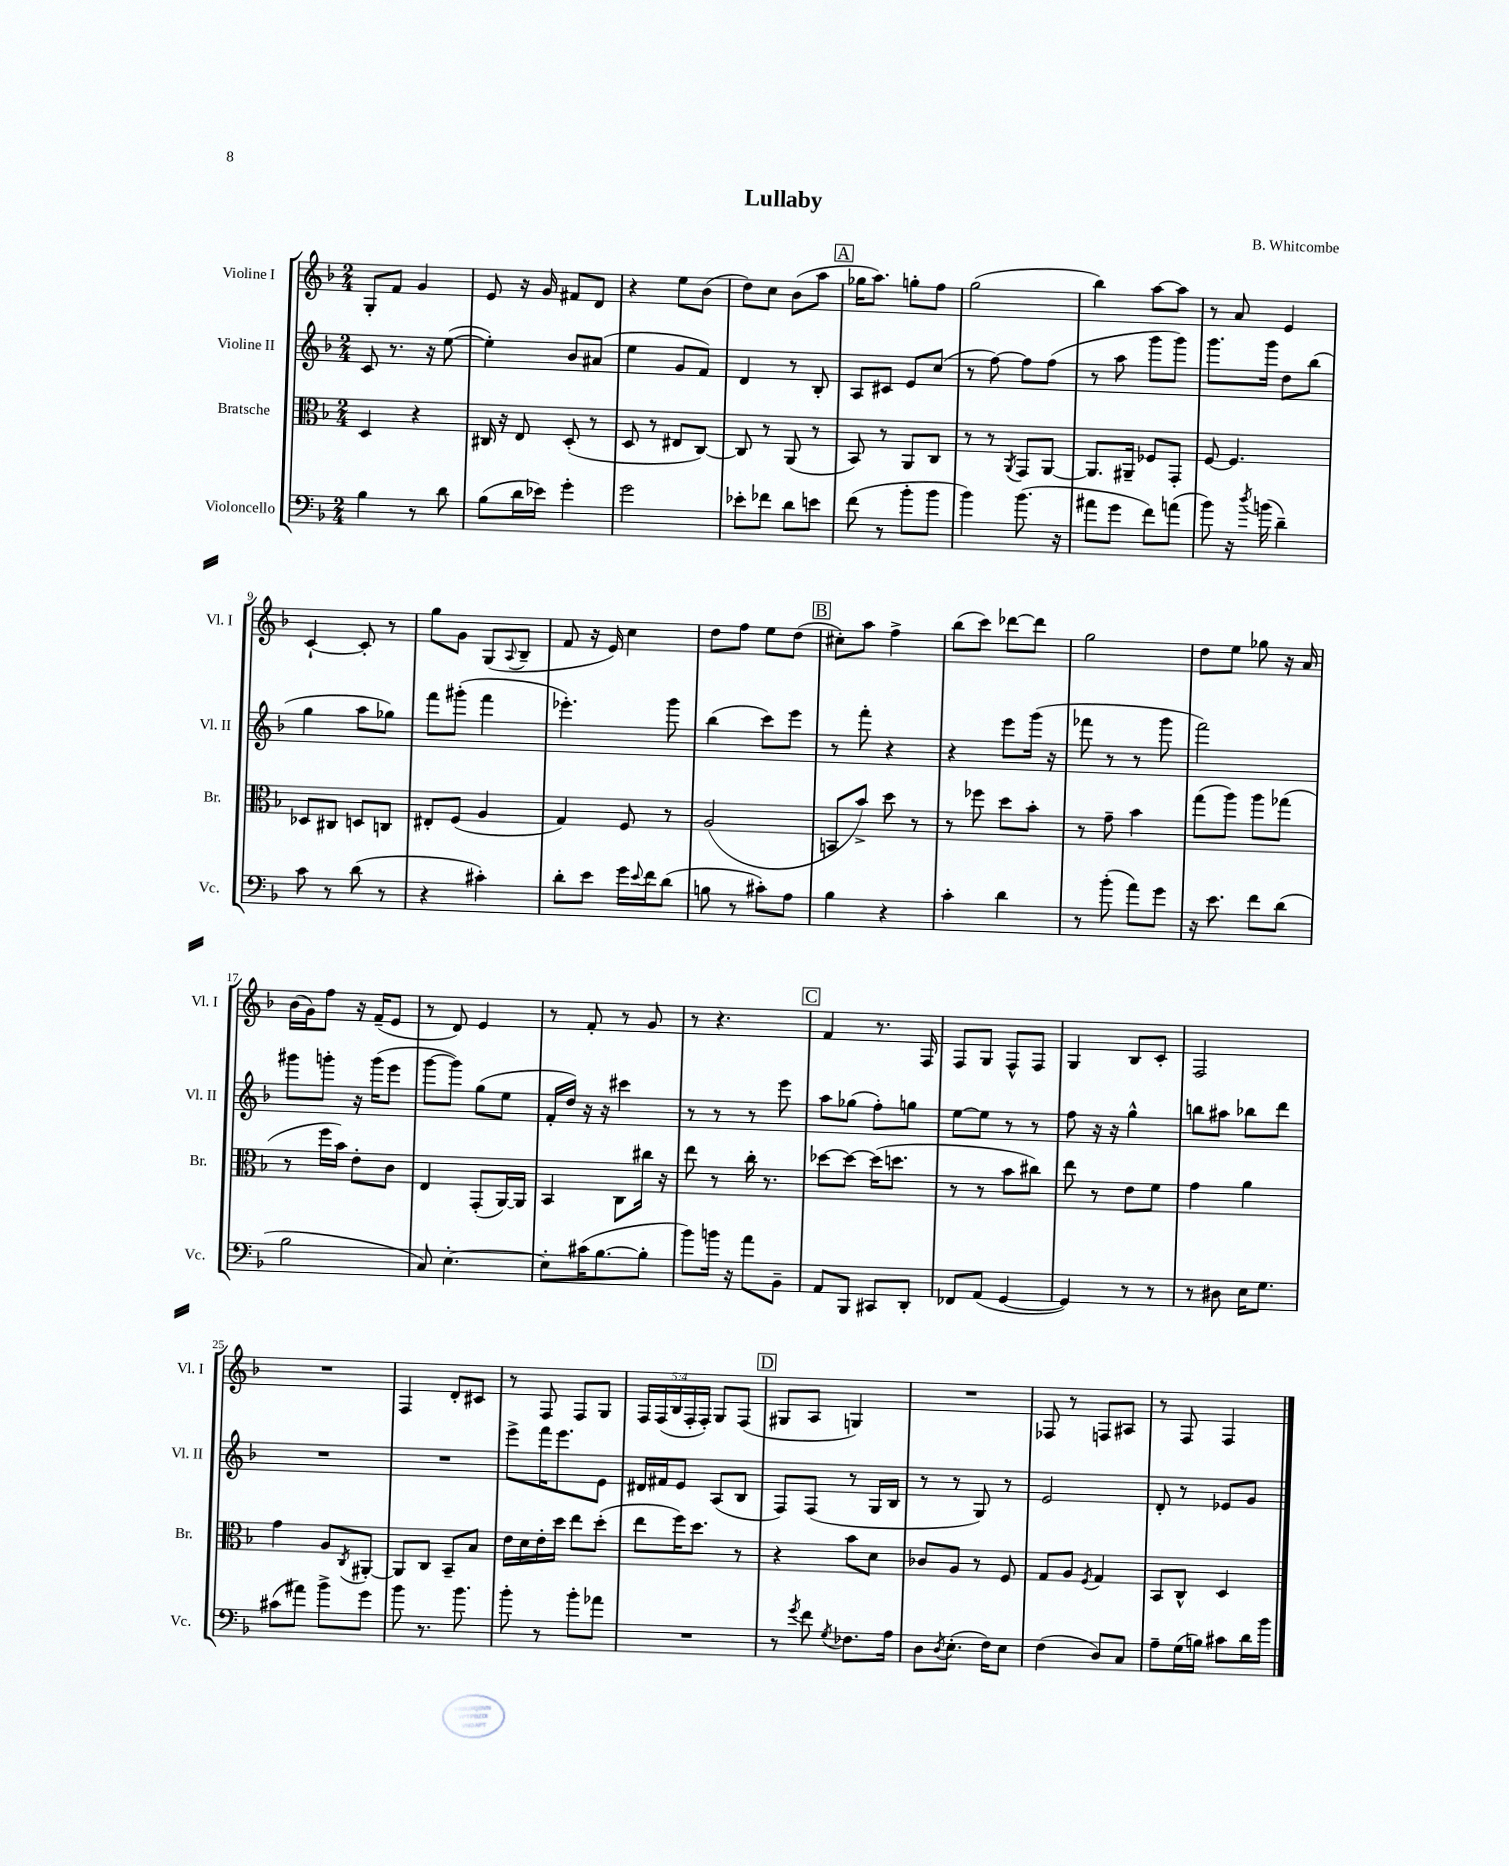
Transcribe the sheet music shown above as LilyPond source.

\header { title = "Lullaby" composer = "B. Whitcombe" }
<<
\new StaffGroup <<
\new Staff = "s0" \with { instrumentName = "Violine I" shortInstrumentName = "Vl. I" } {
    \clef treble \key f \major \numericTimeSignature \time 2/4 \override Staff.TupletNumber.text = #tuplet-number::calc-fraction-text
    g8-. f'8 g'4 |
    e'8 r16 g'16 fis'8 d'8 |
    r4 e''8 bes'8( |
    d''8) c''8 bes'8( a''8 |
    \mark \markup { \box "A" } ges''16 a''8.) g''8-. f''8 |
    g''2( |
    bes''4) a''8~ a''8 |
    r8 a'8 e'4 |
    c'4~-! c'8-. r8 |
    g''8 g'8 g8( \appoggiatura { a8 } bes8-- |
    f'8 r16 e'16) c''4 |
    d''8 f''8 e''8 d''8( |
    \mark \markup { \box "B" } cis''8-.) a''8 f''4-> |
    bes''8( c'''8) des'''8~ des'''8 |
    g''2 |
    d''8 e''8 ges''8 r16 a'16 |
    bes'16( g'16) f''8 r16 f'16--( e'8 |
    r8 d'8) e'4 |
    r8 f'8-. r8 g'8 |
    r8 r4. |
    \mark \markup { \box "C" } f'4 r8. f16 |
    f8 g8 f8-^ f8 |
    g4 bes8 c'8-. |
    f2 |
    R2 |
    f4 d'8-. cis'8 |
    r8 f8 f8 g8 |
    \tuplet 5/4 { f16 f16( bes16 f16-. f16-.) } g8 f8( |
    \mark \markup { \box "D" } gis8 a8 g4) |
    R2 |
    fes8 r8 f8 ais8 |
    r8 f8 f4 \bar "|." |
}
\new Staff = "s1" \with { instrumentName = "Violine II" shortInstrumentName = "Vl. II" } {
    \clef treble \key f \major \numericTimeSignature \time 2/4
    c'8 r8. r16 e''8~( |
    e''4-.) bes'8 ais'8( |
    e''4 g'8 f'8) |
    d'4 r8 bes8-. |
    \mark \markup { \box "A" } a8 cis'8 e'8 c''8( |
    r8 f''8~) f''8 f''8( |
    r8 a''8 g'''8 g'''8) |
    g'''8. g'''16 d''8 bes''8( |
    g''4 a''8 ges''8) |
    f'''8 gis'''8-.( f'''4 |
    ees'''4.-.) g'''8 |
    bes''4( c'''8) e'''8 |
    \mark \markup { \box "B" } r8 f'''8-. r4 |
    r4 e'''8 g'''16( r16 |
    fes'''8 r8 r8 g'''8 |
    f'''2) |
    gis'''8 g'''8-. r16 g'''16( e'''8 |
    g'''8~ g'''8) g''8( e''8 |
    f'16-. d''16) r16 r16 cis'''4 |
    r8 r8 r8 e'''8 |
    \mark \markup { \box "C" } a''8 ges''8( f''8-.) g''8 |
    e''8~ e''8 r8 r8 |
    f''8 r16 r16 g''4-^ |
    b''8 ais''8 bes''8 d'''8 |
    R2 |
    R2 |
    e'''8-> f'''16 e'''8. e'8 |
    dis'16 fis'16 e'8 a8( bes8 |
    \mark \markup { \box "D" } f8) f8( r8 g16 bes16 |
    r8 r8 g8) r8 |
    e'2 |
    d'8-. r8 ees'8 g'8 \bar "|." |
}
\new Staff = "s2" \with { instrumentName = "Bratsche" shortInstrumentName = "Br." } {
    \clef alto \key f \major \numericTimeSignature \time 2/4
    d4 r4 |
    cis16 r16 e8 d8-.( r8 |
    d8 r8 eis8 c8~) |
    c8 r8 a,8( r8 |
    \mark \markup { \box "A" } bes,8) r8 a,8 c8 |
    r8 r8 \acciaccatura { a,8 } g,8 a,8~ |
    a,8. ais,16-- fes8 g,8-. |
    f8~ f4. |
    des8 cis8 d8 c8 |
    eis8-. f8( a4 |
    g4) f8 r8 |
    a2( |
    \mark \markup { \box "B" } b,8 bes'8->) d''8 r8 |
    r8 fes''8 d''8 bes'8-. |
    r8 g'8-- bes'4 |
    g''8( a''8) a''8 ges''8( |
    r8 f''16 bes'16) e'8-. c'8 |
    e4 g,8-.( a,16~) a,16 |
    bes,4 c8 cis''16 r16 |
    e''8 r8 c''16-. r8. |
    \mark \markup { \box "C" } des''8~ des''8~ des''16( d''8. |
    r8 r8 bes'8 cis''8) |
    e''8 r8 e'8 f'8 |
    g'4 a'4 |
    g'4 a8 \acciaccatura { c8 } ais,8~-. |
    ais,8 c8 bes,8-- bes8 |
    e'16 d'16 e'16-. d''16 e''8 d''8-.( |
    e''8 f''16) d''8. r8 |
    \mark \markup { \box "D" } r4 bes'8 d'8 |
    ces'8 a8 r8 f8 |
    g8 a8 \acciaccatura { f8 } g4 |
    bes,8 c8-^ d4 \bar "|." |
}
\new Staff = "s3" \with { instrumentName = "Violoncello" shortInstrumentName = "Vc." } {
    \clef bass \key f \major \numericTimeSignature \time 2/4
    bes4 r8 d'8 |
    bes8( d'16 ees'16) g'4-. |
    g'2 |
    ees'8-. fes'8 d'8 e'8 |
    \mark \markup { \box "A" } f'8( r8 bes'8-. bes'8 |
    bes'4) bes'8.( r16 |
    ais'8 g'8 f'8) a'8( |
    bes'8) r16 \acciaccatura { d''8 } b'16( d'4--) |
    c'8 r8 d'8( r8 |
    r4 cis'4-.) |
    d'8-. e'8 g'16 \appoggiatura { e'8 } f'16 d'8( |
    b8 r8 cis'8-.) a8 |
    \mark \markup { \box "B" } bes4 r4 |
    c'4-. d'4 |
    r8 bes'8-.( a'8) g'8 |
    r16 e'8. f'8 d'8( |
    bes2 |
    c8) e4.~-. |
    e8-. cis'16( bes8.~ bes8-. |
    bes'8) b'16 r16 a'8 bes,8-- |
    \mark \markup { \box "C" } a,8 bes,,8 cis,8 d,8-. |
    fes,8 a,8( g,4~ |
    g,4) r8 r8 |
    r8 dis8 e16 g8. |
    cis'8( ais'8) bes'8-> g'8 |
    bes'8 r8. bes'8. |
    bes'8-. r8 bes'8-. aes'8 |
    R2 |
    \mark \markup { \box "D" } r8 \acciaccatura { g'8 } f'8 \acciaccatura { g8 } fes8. a16 |
    d8 \acciaccatura { d8 } e8.-.( f16) e8 |
    f4( d8) c8 |
    a8-- g16( b16) cis'8 d'16 bes'16 \bar "|." |
}
>>
>>
